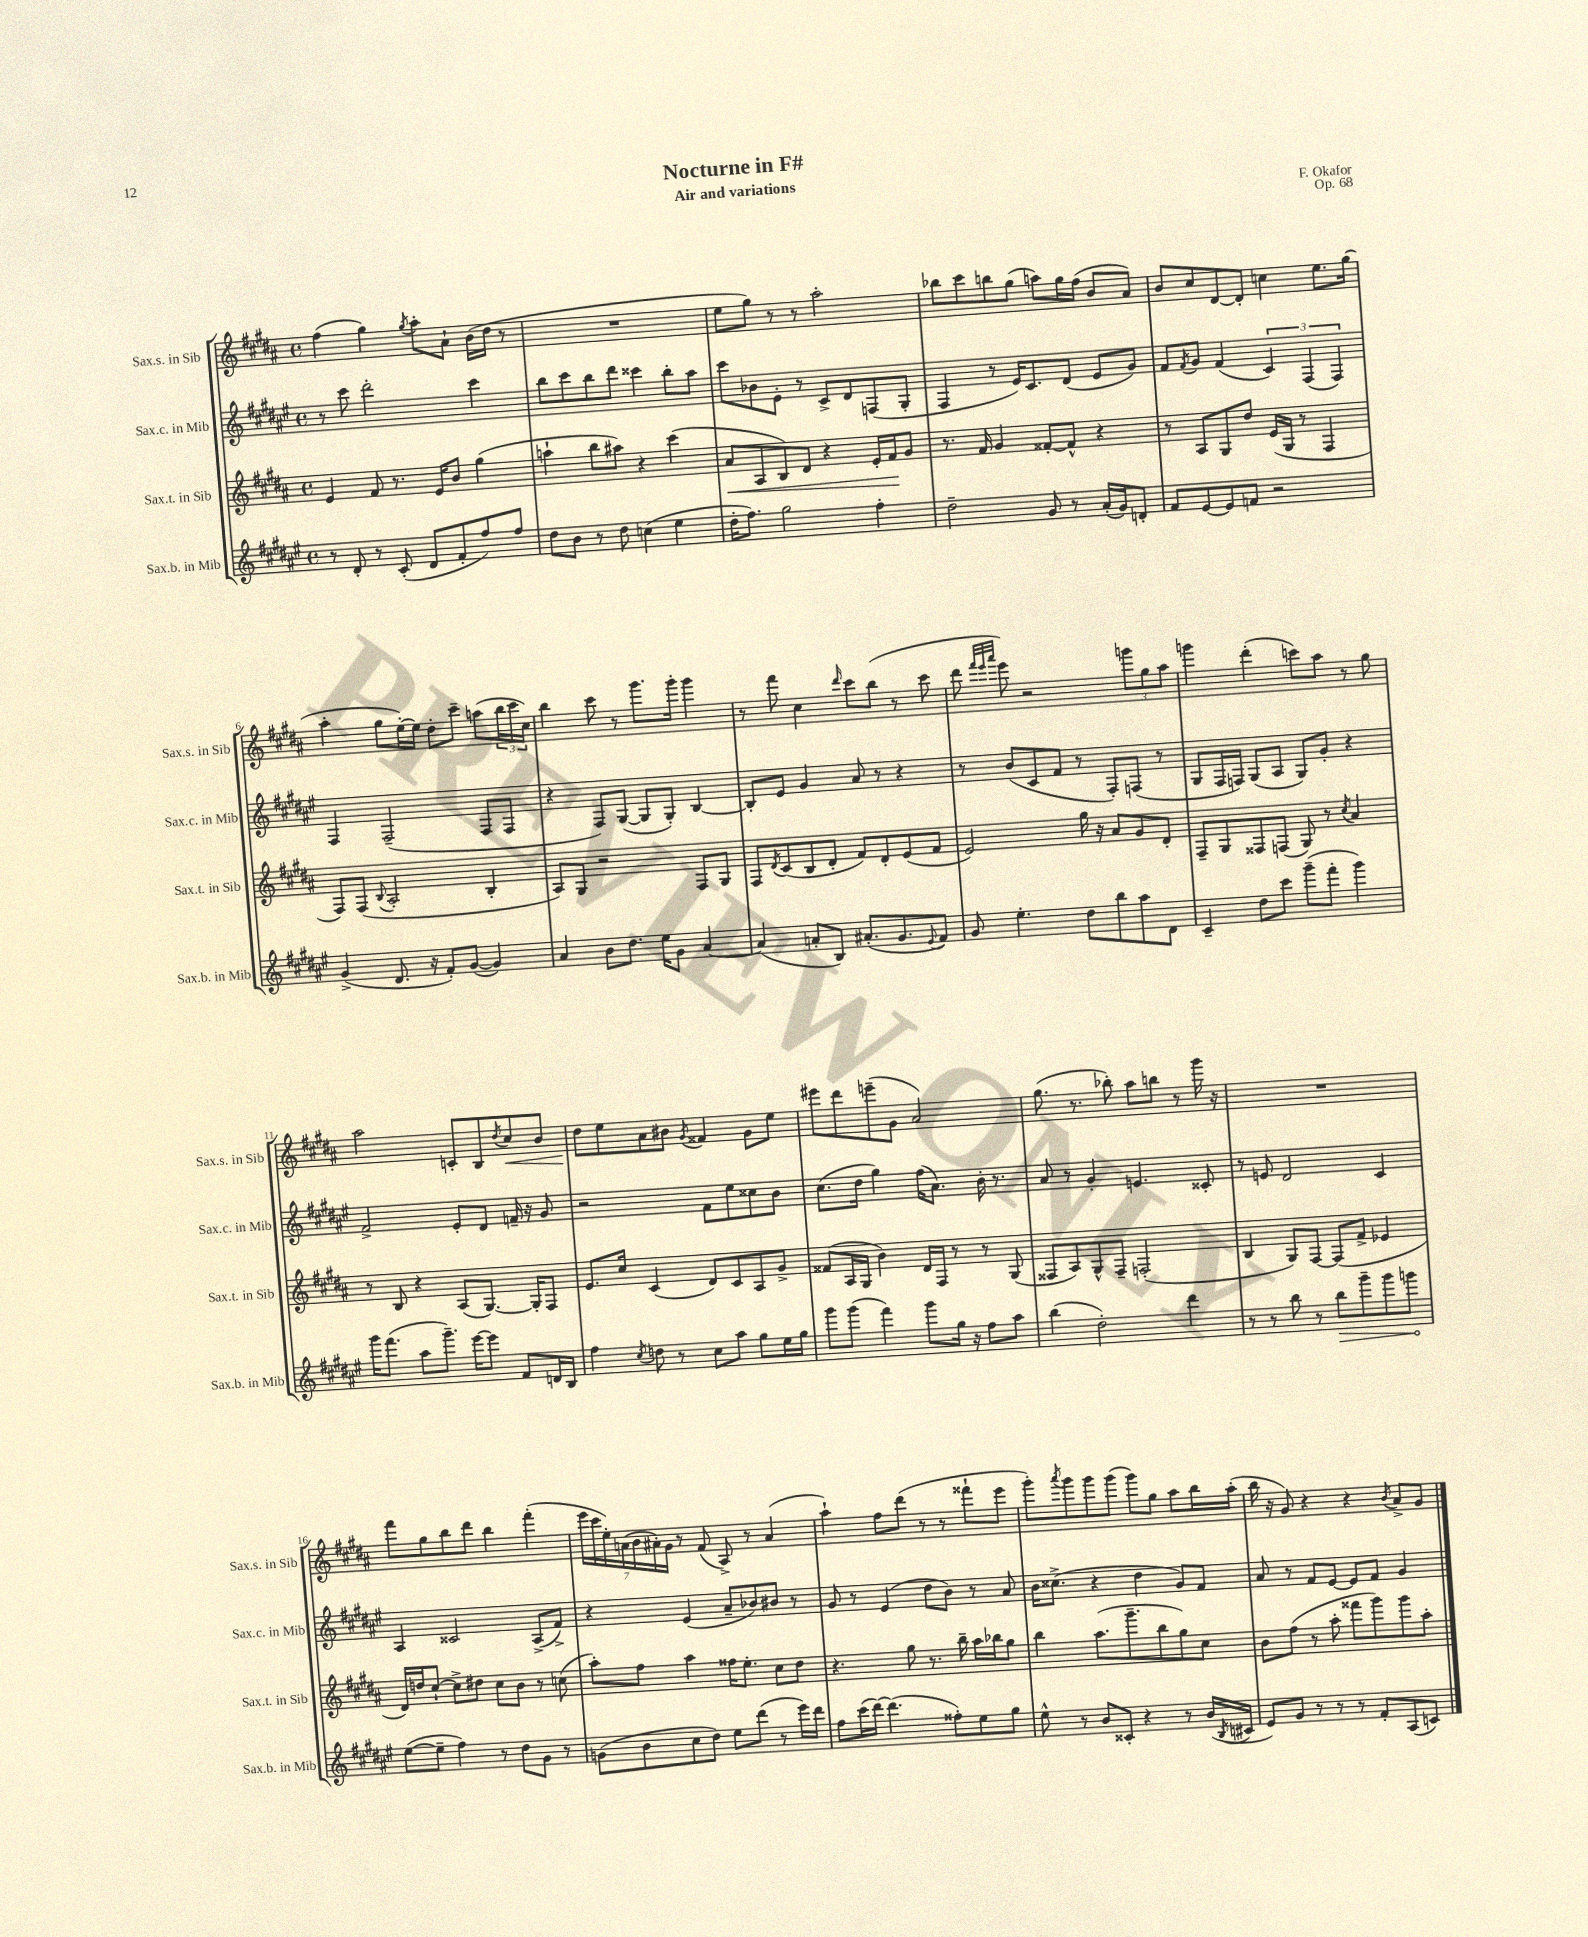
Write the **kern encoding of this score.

**kern	**kern	**kern	**kern
*staff4	*staff3	*staff2	*staff1
*clefG2	*clefG2	*clefG2	*clefG2
*k[f#c#g#d#a#e#]	*k[f#c#g#d#a#]	*k[f#c#g#d#a#e#]	*k[f#c#g#d#a#]
*M4/4	*M4/4	*M4/4	*M4/4
*met(c)	*met(c)	*met(c)	*met(c)
8r	4e	8r	(4ff#
8d#'	.	8ccc#	.
8r	8f#	2ddd#'	4gg#)
(8c#'	8.r	.	.
.	.	.	8qgg#
8d#	.	.	8aa#'
.	16e	.	.
8f#'	8b	.	8a#`
8ff#)	(4gg#	4ccc#	(16b
.	.	.	16dd#
8ff#	.	.	8r
=	=	=	=
8dd#	4aa`	8bb	1r
8b	.	8ccc#	.
8r	8bb	8bb	.
8dd#	8aa#)	8ddd#	.
(4cc	4r	4ccc##	.
4ee#	(4ccc#	8bb'	.
.	.	8aa#	.
=	=	=	=
16dd#'	8a#	8ccc#	8ee
8.ff#)	.	.	.
.	8A#	8b-	8gg#)
2gg#	8B)	8e#'	8r
.	8d#	8r	8r
.	4r	8c#^	2aa#'
.	.	8d#	.
4ff#'	16e'	(8F	.
.	16f#	.	.
.	8g#	8G#'	.
=	=	=	=
2dd#~	8.r	4F#	8bb-
.	.	.	8ccc#
.	16f#	.	.
.	4g#	8r	8bb
.	.	16e#)	(8gg#
.	.	8.c#	.
8g#	[8f##'	.	8aa)
8r	8f##^^]	(8d#	16gg#
.	.	.	(16ff#
(16a#'	4r	8e#	8b
16g#)	.	.	.
8d'	.	8g#)	8a#)
=	=	=	=
8f#	8r	8f#	8b
.	.	8qf#	.
[8e#	8A#	8g#	8cc#
8e#]	8G#	(4f#	[8d#
8f	8dd#	.	8d#']
2r	(16e	6c#)	4cc
.	16G#	.	.
.	8r	.	.
.	.	(6F#	.
.	4F#	.	8.ee
.	.	6F#)	.
.	.	.	(16gg#
=	=	=	=
(4g#^	8F#)	4F#	4aa#'
.	(8F#	.	.
.	8qqB	.	.
8.d#	2A#'	(2F#~	8gg#
.	.	.	[16ee')
16r	.	.	16ee]
8f#')	.	.	8dd#'
([8g#	.	.	8ccc#~
4g#])	4B'	8F#	(8aa
.	.	8F#	24bb
.	.	.	24ccc#
.	.	.	24cc#)
=	=	=	=
4a#	8A#)	4r	4bb
.	8G#	.	.
8b	2r	8F#)	8ccc#
8.dd#	.	([8G#	8r
.	.	8G#]	8.ggg#
16ee#	.	.	.
8g#	.	8G#')	.
.	.	.	16ggg#'
[4a#	8F#	[4B	4ggg#
.	8G#	.	.
=	=	=	=
(4a#]	8F#	8B']	8r
.	8qd#	.	.
.	(8c#	8e#	8fff#
8a'	8B	4g#	4cc#
8B)	8d#'	.	.
.	.	.	16qqddd#
(8.a#'	8f#)	8a#	8ccc#
.	8d#'	8r	(8bb
8.g#	.	.	.
.	(8e	4r	8r
8qqe#	.	.	.
8f#)	8f#	.	8ccc#
=	=	=	=
8g#	2e)	8r	8ddd#
.	.	.	32qqfff#
.	.	.	32qqeee
.	.	.	32qqaaa#
4.ee#'	.	(8b	8eee)
.	.	8c#	2r
.	.	8f#	.
8dd#	16gg#	8r	.
.	16r	.	.
8bb	8a#	8F#')	.
8aa#	8g#	(8F	12ggg
.	.	.	12gg#
8d#	8d#'	8r	.
.	.	.	12aa#
=	=	=	=
4c#~	8F#~	8G#	4ggg
.	8G#	16F#	.
.	.	16F)	.
8dd#	8F##	(8G#	(4ddd#'
8ccc#	(8F	8A#	.
(8ggg#~	8G#)	8G#)	8ccc)
8fff#'	8r	8g#'	8aa#
.	8qcc#	.	.
4ggg#)	4a#	4r	8r
.	.	.	8gg#
=	=	=	=
16ggg#	8r	2f#^	2aa#
(8.fff#	.	.	.
.	8B	.	.
8aa#	4r	.	.
8.ggg#~)	.	.	.
.	(8A#	8e#'	8c'
[16eee#	.	.	.
8eee#]	[8.G#)	8d#	8B
.	.	.	8qdd#
8f#	.	16f~	8cc#
.	16G#']	16r	.
16d	8F#	8g#	8b
16B	.	.	.
=	=	=	=
4ff#	8.e	2r	8dd#
.	.	.	8ee
.	16cc#	.	.
8qcc#	.	.	.
8dd	(4c#	.	8a#
8r	.	.	8b#
.	.	.	8qg#
8cc#	8d#)	8f#	4f##
8aa#	8c#	8ee#	.
8gg#	8A#	8cc##	8g#
16ee#	8g#^	8b	8ee
16gg#	.	.	.
=	=	=	=
8ggg#	(8f##	(8.cc#	8eee#
(8ggg#	16A#	.	8ddd#
.	16G#	16dd#	.
4fff#)	4b)	4gg#)	(8eee~
.	.	.	8g#
8ggg#	16d#	(16ff#	2a#)
.	16F#	8.a#)	.
16gg#	8r	.	.
16r	.	.	.
8ff#	8r	16b'	.
.	.	8.r	.
8aa#	(8G#	.	.
=	=	=	=
(4bb	8F##	8a#	(8.gg#
.	8A#)	8r	.
.	.	.	8.r
2dd#')	8G#^^	4g#'	.
.	8F##~	.	8bb-')
.	(2F'	4.e	8aa#
.	.	.	8bb
4ddd#	.	.	8r
.	.	8c##'	16ggg#
.	.	.	16r
=	=	=	=
8r	4B	8r	1r
8r	.	8e	.
8bb	8G#)	2d#	.
8r	[8F#	.	.
8bb	(8F#]	.	.
8ggg#~	8f#^	.	.
8ggg#	4e-	4c#	.
8ggg	.	.	.
=	=	=	=
([8ee#	16d#)	4A#	8fff#
.	16dd	.	.
8ee#~]	[8cc#`	.	8gg#
4ff#)	8cc#^]	2c##	8bb
.	8dd#	.	8ddd#
8r	8cc#	.	4bb
8dd#	8b	.	.
8g#	8r	(8A#^	(4fff#'
8r	(8cc	8f#^)	.
=	=	=	=
(8g	8aa#')	4r	28eee
.	.	.	28ccc#
.	.	.	28ee')
.	.	.	(28a
8b	8ff#	.	.
.	.	.	28b
.	.	.	28a#')
.	.	.	28g#
8cc#	4aa#	(4e#	8r
8dd#)	.	.	(8f#
8ee#	16ff##	8a#~	8A#^)
.	8.ee'	.	.
(8ddd#	.	8b-)	8r
8r	8cc#	8b#	(4a#
16eee#)	8dd#	8r	.
16ddd#	.	.	.
=	=	=	=
8ff#	4.r	8g#	4aa#`)
(16ccc#	.	8r	.
[16ddd#)	.	.	.
(4.ddd#]	.	(4e#	8ff#
.	8gg#	.	(8ddd#
.	8.r	8dd#	8r
8ff##')	.	8b)	8r
.	16bb~	.	.
8ee#	16aa#	8r	8fff##`
.	16bb-	.	.
8gg#	8gg#	8a#	8eee
=	=	=	=
8ee#^^	4bb	16b	8ggg#')
.	.	(8.cc##^	.
.	.	.	8qaaa#
8r	.	.	8ggg#
8b	(8.aa#	4r	8ggg#
8c##'	.	.	(8ggg#
.	8.ggg#~	.	.
4r	.	4dd#	8ggg#)
.	8bb	.	8gg#
8r	8gg#)	8g#)	8aa#
(16b	8cc#	8f#	16bb
8qB	.	.	.
16c#	.	.	(16aa#'
=	=	=	=
8e#)	8b	8a#	16bb
.	.	.	16r
8g#	(8ff#	8r	8g#)
8r	8r	8f#	4r
8r	8aa#'	[8e#	.
8r	8fff##	8e#]	4r
8f#'	8ggg#)	8f#	.
.	.	.	8qb
(8A#	8ggg#	4g#	8a#^
8c)	8aa#'	.	8g#
==	==	==	==
*-	*-	*-	*-
